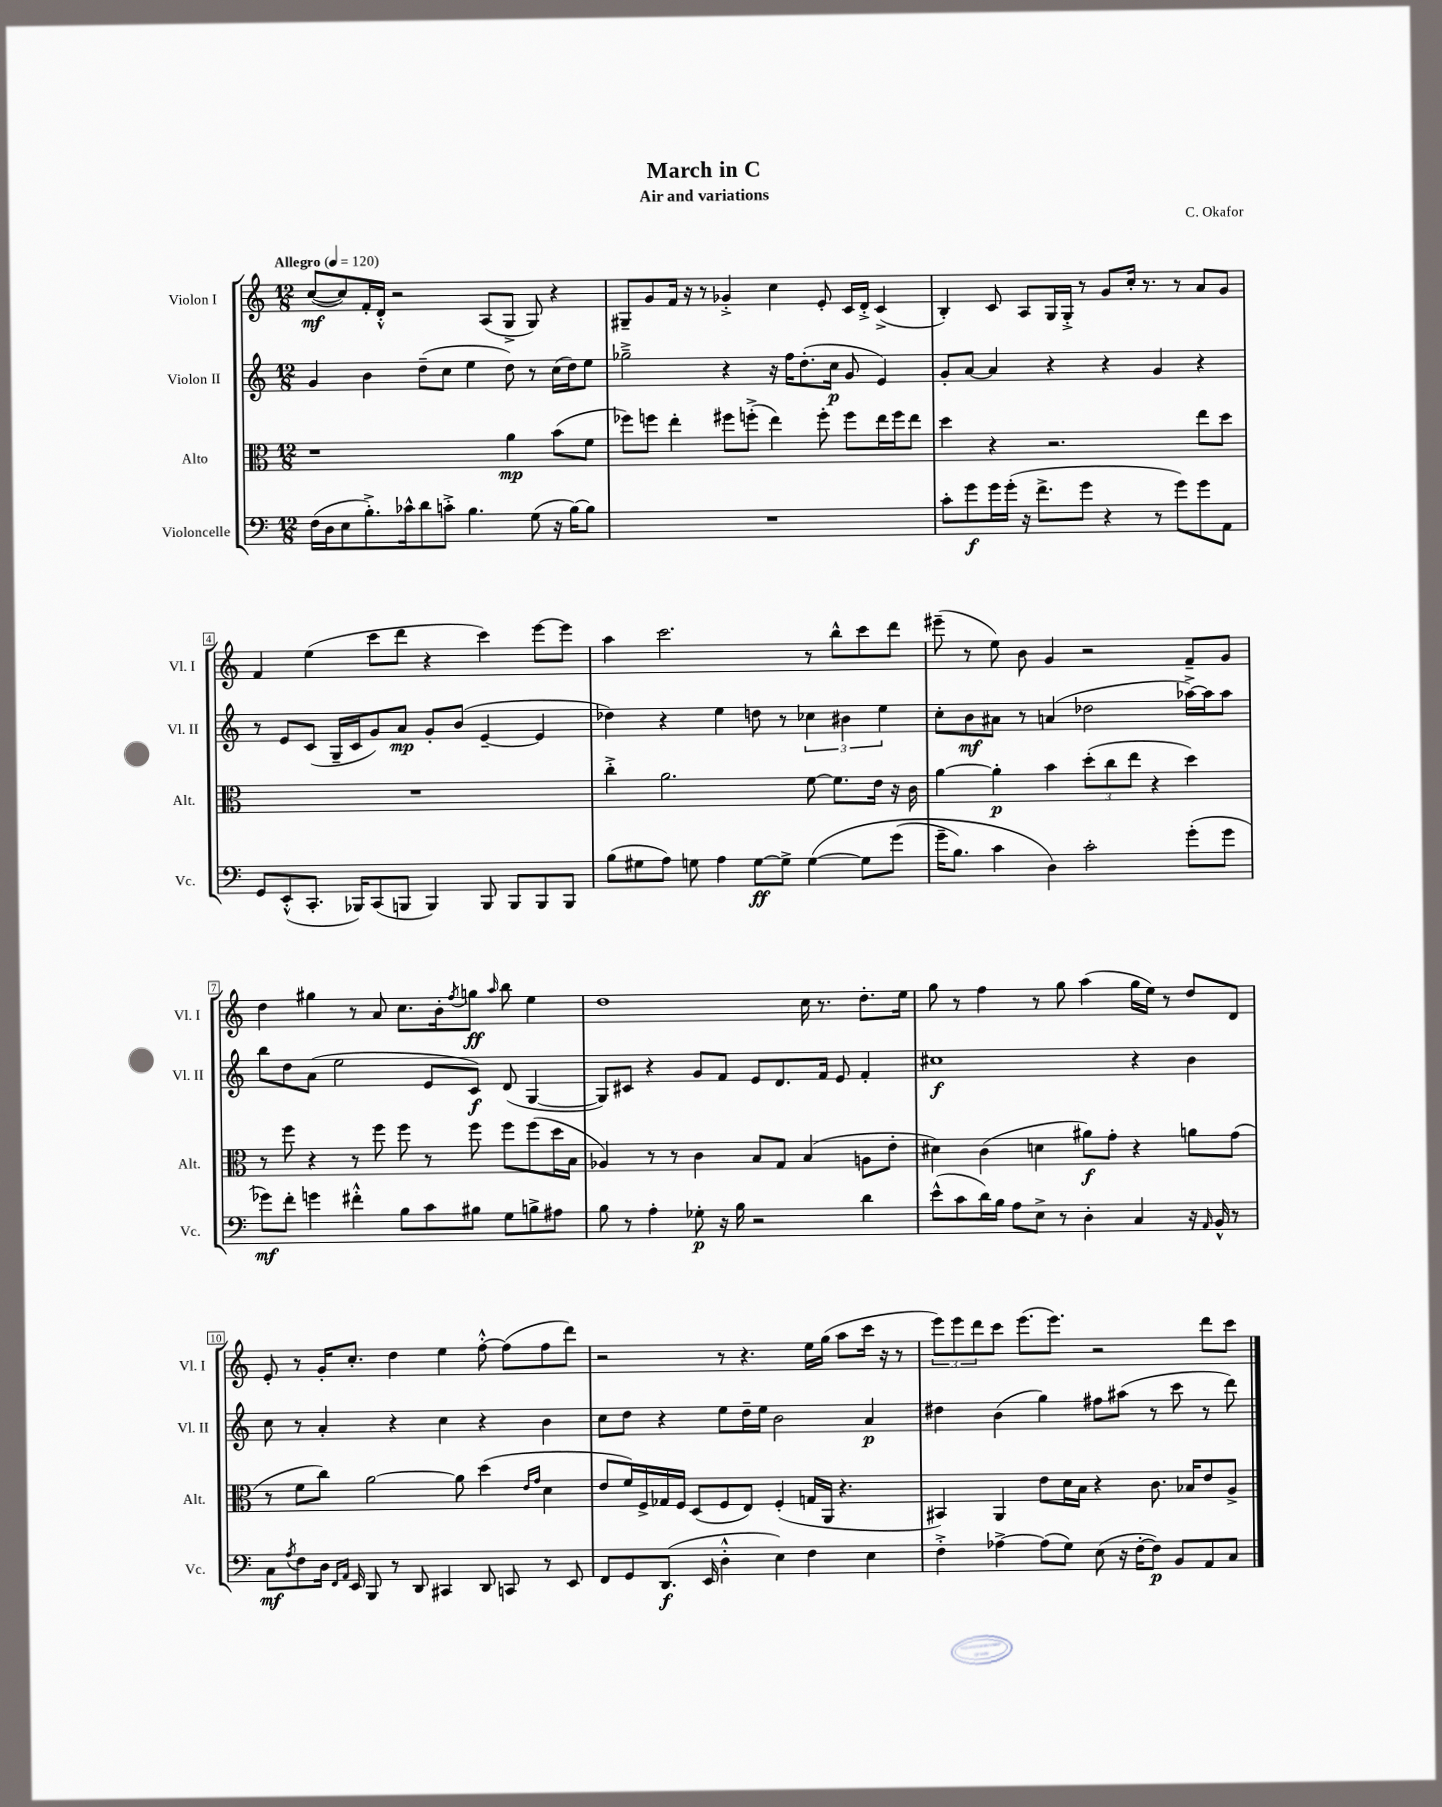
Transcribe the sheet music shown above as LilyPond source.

\header { title = "March in C" composer = "C. Okafor" subtitle = "Air and variations" }
<<
\new StaffGroup <<
\new Staff = "s0" \with { instrumentName = "Violon I" shortInstrumentName = "Vl. I" } {
    \clef treble \key c \major \numericTimeSignature \time 12/8 \tempo "Allegro" 4 = 120
    c''8~\mf( c''8) f'16-. d'16-.-^ r2 a8( g8-> g8) r4 |
    gis8-- g'8 f'16 r16 r8 ges'4-.-> c''4 e'8-. c'16 d'16-.-> c'4->( |
    b4-.) c'8 a8 g16 g16-.-> r8 g'8 c''16-. r8. r8 a'8 g'8 |
    f'4 e''4( c'''8 d'''8 r4 c'''4) e'''8~ e'''8 |
    a''4 c'''2. r8 b''8-^ c'''8 d'''8 |
    eis'''8--( r8 e''8) b'8 g'4 r2 f'8-- g'8 |
    d''4 gis''4 r8 a'8 c''8. b'16-. \acciaccatura { f''8 } g''8\ff \grace { a''16 } b''8 e''4 |
    d''1 c''16 r8. d''8.-. e''16 |
    g''8 r8 f''4 r8 g''8 a''4( g''16 e''16) r8 d''8 d'8 |
    e'8-. r8 g'16-. c''8.-. d''4 e''4 f''8~-.-^ f''8( f''8 d'''8) |
    r2 r8 r4. e''16 g''16( a''8 c'''16 r16 r8 |
    \tuplet 3/2 { e'''8) e'''8 d'''8 } c'''8 e'''8.( e'''8.) r2 d'''8 c'''8 \bar "|." |
}
\new Staff = "s1" \with { instrumentName = "Violon II" shortInstrumentName = "Vl. II" } {
    \clef treble \key c \major \numericTimeSignature \time 12/8
    g'4 b'4 d''8--( c''8 e''4 d''8) r8 c''16( d''16) e''8 |
    ges''2---> r4 r16 f''16 d''8.-.( c''16\p g'8 e'4) |
    g'8-. a'8~ a'4 r4 r4 g'4 r4 |
    r8 e'8 c'8( g16-- c'16 g'8) a'8\mp g'8-. b'8( e'4~-- e'4 |
    des''4) r4 e''4 d''8 r8 \tuplet 3/2 { ces''4 bis'4 e''4 } |
    c''8-. b'8\mf ais'8 r8 a'4( des''2 aes''16~->) aes''16 aes''8 |
    b''8 d''8 a'8( e''2 e'8 c'8\f) d'8( g4~ |
    g8) cis'8 r4 g'8 f'8 e'8 d'8. f'16 e'8 f'4-. |
    cis''1\f r4 b'4 |
    c''8 r8 a'4-. r4 c''4 r4 b'4 |
    c''8 d''8 r4 e''8 d''16-- e''16 b'2 a'4\p |
    dis''4 b'4( g''4) fis''8 ais''8( r8 c'''8 r8 d'''8) \bar "|." |
}
\new Staff = "s2" \with { instrumentName = "Alto" shortInstrumentName = "Alt." } {
    \clef alto \key c \major \numericTimeSignature \time 12/8
    r1 a'4\mp b'8( f'8 |
    fes''8) f''8 e''4-. fis''8 f''8-.->( e''4) f''8-. f''8 e''16 f''16 e''8 |
    d''4 r4 r2. e''8 d''8 |
    R1. |
    c''4-.-> a'2. f'8~ f'8. e'16 r16 c'16 |
    a'4~ a'4-.\p b'4 \tuplet 3/2 { d''8-.( c''8 e''8 } r4 d''4) |
    r8 f''8 r4 r8 f''8 f''8 r8 f''8 f''8 f''8( d''16 b16 |
    aes4) r8 r8 c'4 b8 g8 b4( a8 e'8-. |
    dis'4) c'4( d'4 ais'8\f) g'8-. r4 a'8 g'8( |
    r8 f'8 c''8) a'2~ a'8 d''4( \grace { e'16 g'16 } d'4 |
    e'8 f'16) f16-> ges16 f16 d8( f8 e8) f4-.( g16 a,16 r4. |
    bis,4) a,4 e'8 d'16 b16 r4 c'8. bes16 e'8 a8-> \bar "|." |
}
\new Staff = "s3" \with { instrumentName = "Violoncelle" shortInstrumentName = "Vc." } {
    \clef bass \key c \major \numericTimeSignature \time 12/8
    f16( d16 e8 b8.-.->) ces'16-^ d'8 c'8-.-> b4. g8( r16 b16~) b8 |
    R1. |
    c'8-. g'8\f g'16 g'16-.( r16 f'8.-> g'8 r4 r8 g'8) g'8 a,8 |
    g,8 e,8-.-^( c,8.-. bes,,16) c,8( b,,8 b,,4) b,,8 b,,8 b,,8 b,,8 |
    b8( gis8 a8) g8 a4 g8~\ff g8-> g4~\( g8 g'8( |
    g'16-- b8.) c'4 d4\) c'2-. g'8-.( g'8 |
    ges'8\mf) f'8-. g'4 fis'4-.-^ b8 c'8 bis8 g8 b8-> ais8 |
    b8 r8 a4-. ges8-.\p r16 b16 r2 d'4 |
    e'8-^( c'8 d'16) b16 a8 e8-> r8 d4-. c4 r16 \grace { a,16 } b,16-^ r8 |
    c8\mf \acciaccatura { a8 } f8 d16 \grace { f,16 a,16 } e,16 b,,8 r8 d,8 cis,4 d,8 c,8 r8 e,8 |
    f,8 g,8 d,8.\f( e,16 d4-.-^ e4) f4 e4 |
    f4-.-> aes4~-> aes8( g8) e8( r16 f16~-. f8\p) b,8 a,8 c8 \bar "|." |
}
>>
>>
\layout { \context { \Score \override BarNumber.stencil = #(make-stencil-boxer 0.1 0.3 ly:text-interface::print) } }
